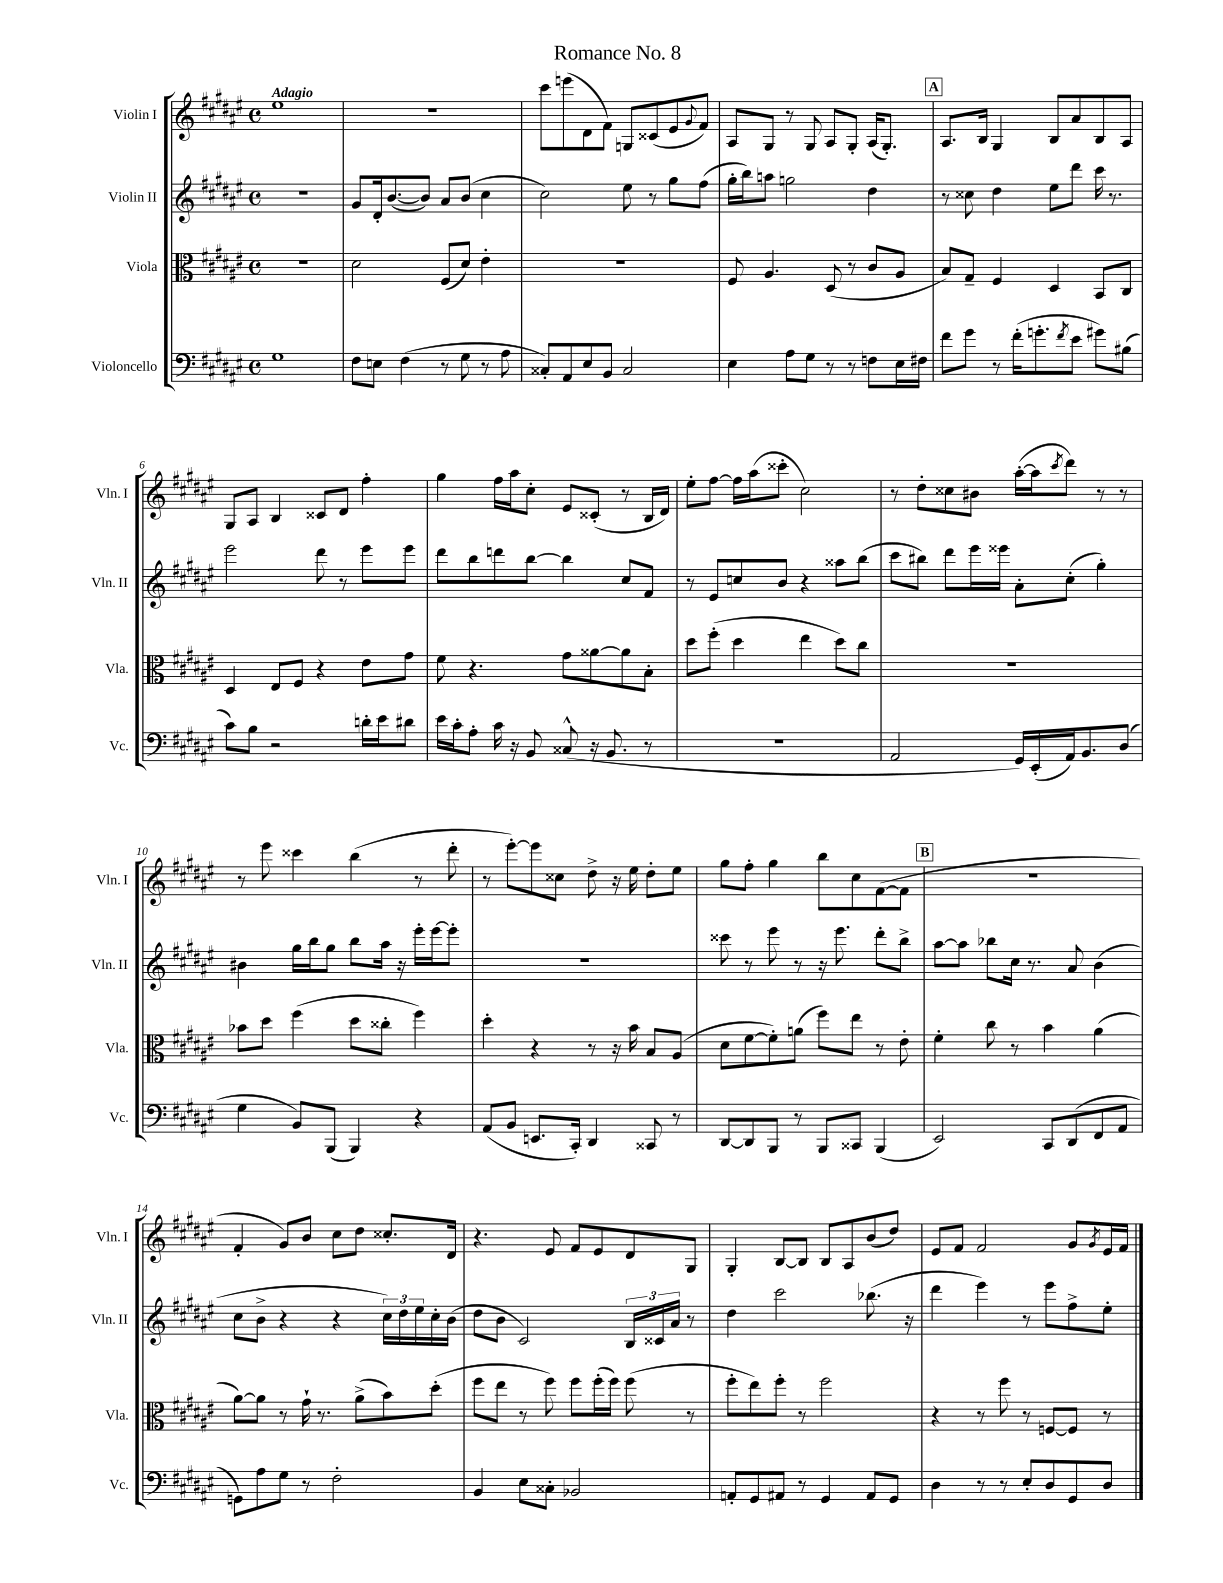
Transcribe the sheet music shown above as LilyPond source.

\header { title = "Romance No. 8" }
<<
\new StaffGroup <<
\new Staff = "s0" \with { instrumentName = "Violin I" shortInstrumentName = "Vln. I" } {
    \clef treble \key fis \major \defaultTimeSignature \time 4/4 \tempo "Adagio"
    eis''1 |
    R1 |
    cis'''8 e'''8( dis'8 fis'8) g8 cisis'8( eis'8 \appoggiatura { gis'8 } fis'8) |
    ais8 gis8 r8 gis8 ais8 gis8-. ais16( gis8.-.) |
    \mark \markup { \box "A" } ais8. b16 gis4 b8 ais'8 b8 ais8 |
    gis8 ais8 b4 cisis'8 dis'8 fis''4-. |
    gis''4 fis''16 ais''16 cis''8-. eis'8 cisis'8-.( r8 b16 dis'16) |
    eis''8-. fis''8~ fis''16 ais''16( cisis'''8-. cis''2) |
    r8 dis''8-. cisis''8 bis'8 ais''16~-.( ais''16 \acciaccatura { cis'''8 } dis'''8) r8 r8 |
    r8 eis'''8 cisis'''4 b''4( r8 dis'''8-. |
    r8 eis'''8~-.) eis'''8 cisis''8 dis''8-> r16 eis''16 dis''8-. eis''8 |
    gis''8 fis''8-. gis''4 b''8 cis''8 fis'8~( fis'8 |
    \mark \markup { \box "B" } R1 |
    fis'4-. gis'8) b'8 cis''8 dis''8 cisis''8.-. dis'16 |
    r4. eis'8 fis'8 eis'8 dis'8 gis8 |
    gis4-. b8~ b8 b8 ais8 b'8( dis''8) |
    eis'8 fis'8 fis'2 gis'8 \acciaccatura { gis'8 } eis'16 fis'16 \bar "|." |
}
\new Staff = "s1" \with { instrumentName = "Violin II" shortInstrumentName = "Vln. II" } {
    \clef treble \key fis \major \defaultTimeSignature \time 4/4
    R1 |
    gis'8 dis'16-. b'8.~( b'8) ais'8 b'8( cis''4 |
    cis''2) eis''8 r8 gis''8 fis''8( |
    gis''16-. b''16) a''8 g''2 dis''4 |
    \mark \markup { \box "A" } r8 cisis''8 dis''4 eis''8 dis'''8 cis'''16 r8. |
    eis'''2 dis'''8 r8 eis'''8 eis'''8 |
    dis'''8 b''8 d'''8 b''8~ b''4 cis''8 fis'8 |
    r8 eis'8 c''8 b'8 r4 aisis''8 b''8( |
    cis'''8 bis''8) dis'''8 eis'''16 eisis'''16 ais'8-. cis''8-.( gis''4-.) |
    bis'4 gis''16 b''16 gis''8 b''8 ais''16 r16 eis'''16-. eis'''16~ eis'''8-. |
    R1 |
    cisis'''8 r8 eis'''8 r8 r16 eis'''8. dis'''8-. b''8-> |
    \mark \markup { \box "B" } ais''8~ ais''8 bes''8 cis''16 r8. ais'8 b'4( |
    cis''8 b'8-> r4 r4 \tuplet 3/2 { cis''16) dis''16 eis''16 } cis''16-. b'16( |
    dis''8 b'8 cis'2) \tuplet 3/2 { b16 cisis'16 ais'16 } r8 |
    dis''4 cis'''2 bes''8.( r16 |
    dis'''4 eis'''4) r8 eis'''8 fis''8-> eis''8-. \bar "|." |
}
\new Staff = "s2" \with { instrumentName = "Viola" shortInstrumentName = "Vla." } {
    \clef alto \key fis \major \defaultTimeSignature \time 4/4
    R1 |
    dis'2 fis8( dis'8) eis'4-. |
    R1 |
    fis8 ais4. dis8( r8 cis'8 ais8 |
    \mark \markup { \box "A" } b8) gis8-- fis4 dis4 b,8 cis8 |
    dis4 eis8 fis8 r4 eis'8 gis'8 |
    fis'8 r4. gis'8 aisis'8~ aisis'8 b8-. |
    dis''8 fis''8-.( dis''4 eis''4 dis''8) cis''8 |
    R1 |
    bes'8 dis''8 fis''4( dis''8 cisis''8-. fis''4) |
    dis''4-. r4 r8 r16 b'16 b8 ais8( |
    dis'8 fis'8~ fis'8-.) a'8( fis''8) eis''8 r8 eis'8-. |
    \mark \markup { \box "B" } fis'4-. cis''8 r8 b'4 ais'4( |
    ais'8~) ais'8 r8 gis'16-! r8. ais'8->( b'8) dis''8-.( |
    fis''8 eis''8 r8 fis''8) fis''8 fis''16-.( fis''16) fis''8( r8 |
    fis''8-. eis''8) fis''8-. r8 fis''2 |
    r4 r8 fis''8 r8 f8~ f8 r8 \bar "|." |
}
\new Staff = "s3" \with { instrumentName = "Violoncello" shortInstrumentName = "Vc." } {
    \clef bass \key fis \major \defaultTimeSignature \time 4/4
    gis1 |
    fis8 e8 fis4( r8 gis8 r8 ais8 |
    cisis8-.) ais,8 eis8 b,8 cisis2 |
    eis4 ais8 gis8 r8 r8 f8 eis16 fis16 |
    \mark \markup { \box "A" } fis'8 gis'8 r8 fis'16-.( g'8.-. \acciaccatura { fis'8 } eis'8 gis'8) bis8( |
    cis'8) b8 r2 d'16-. eis'16 dis'8 |
    eis'16 cis'16-. ais8-. cis'16 r16 b,8 cisis8-^( r16 b,8. r8 |
    R1 |
    ais,2 gis,16) eis,16-.( ais,16) b,8. dis8( |
    gis4 b,8) b,,8( b,,4) r4 |
    ais,8( b,8 e,8. cis,16-.) dis,4 cisis,8 r8 |
    dis,8~ dis,8 b,,8 r8 b,,8 cisis,8 b,,4( |
    \mark \markup { \box "B" } eis,2) cis,8 dis,8( fis,8 ais,8 |
    g,8) ais8 gis8 r8 fis2-. |
    b,4 eis8 cisis8-. bes,2 |
    a,8-. gis,8 ais,8 r8 gis,4 ais,8 gis,8 |
    dis4 r8 r8 eis8-. dis8 gis,8 dis8 \bar "|." |
}
>>
>>
